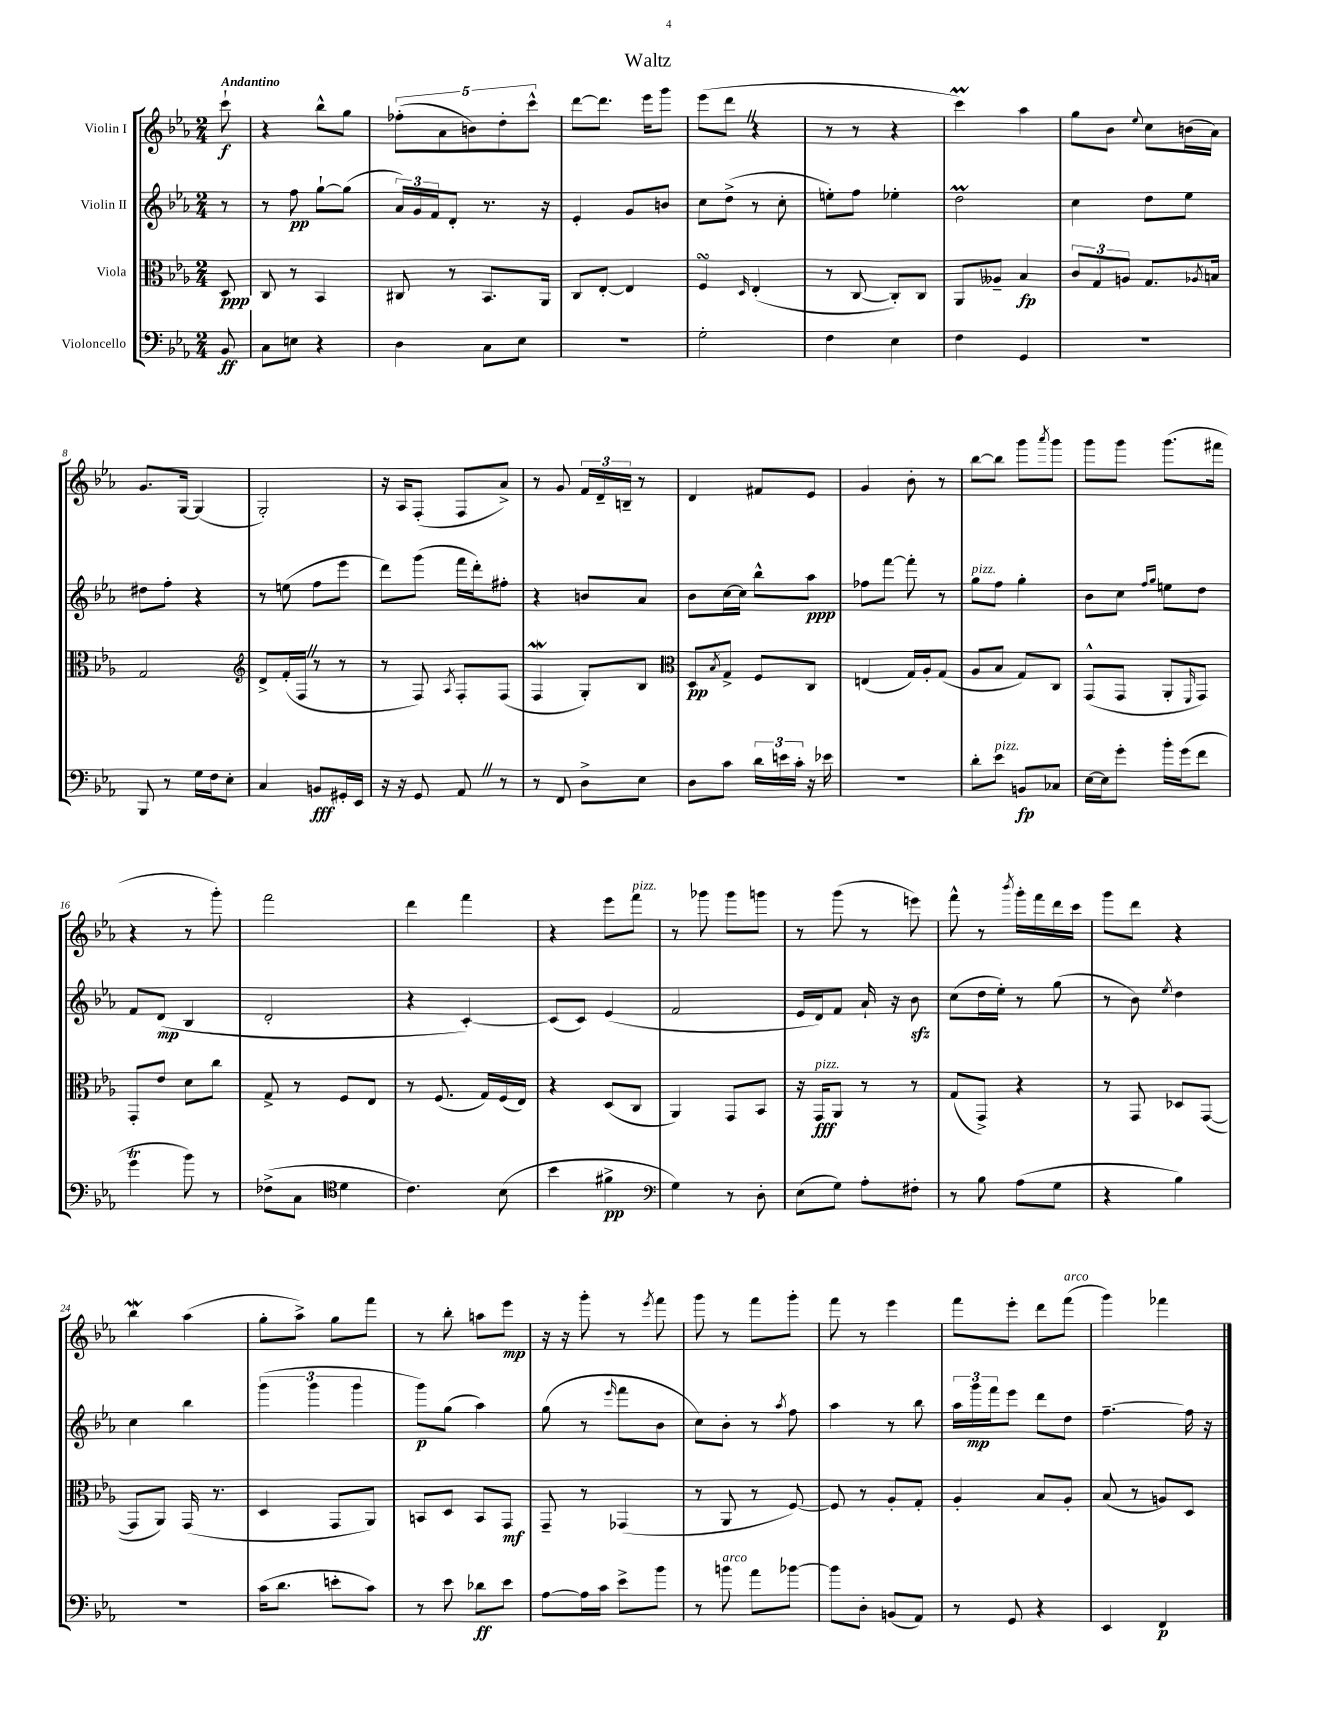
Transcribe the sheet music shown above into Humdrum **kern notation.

**kern	**dynam	**kern	**dynam	**kern	**dynam	**kern	**dynam
*part4	*part4	*part3	*part3	*part2	*part2	*part1	*part1
*staff4	*staff4	*staff3	*staff3	*staff2	*staff2	*staff1	*staff1
*I"Violoncello	*	*I"Viola	*	*I"Violin II	*	*I"Violin I	*
*clefF4	*	*clefC3	*	*clefG2	*	*clefG2	*
*k[b-e-a-]	*	*k[b-e-a-]	*	*k[b-e-a-]	*	*k[b-e-a-]	*
*M2/4	*	*M2/4	*	*M2/4	*	*M2/4	*
=	=	=	=	=	=	=	=
!	!	!	!	!	!	!LO:TX:a:B:t=Andantino	!
8BB-/	ff	8D/	ppp	8r	.	8ccc`\	f
=1	=1	=1	=1	=1	=1	=1	=1
8C\L	.	8C/	.	8r	.	4r	.
8En\J	.	8r	.	8ff\	pp	.	.
4r	.	4BB-/	.	[8gg`\L	.	8bb-^^\L	.
.	.	.	.	(8gg\J]	.	8gg\J	.
=2	=2	=2	=2	=2	=2	=2	=2
4D\	.	8C#X/	.	24a-/LL)	.	(10ff-X'\L	.
.	.	.	.	24g/	.	.	.
.	.	.	.	24f/J	.	.	.
.	.	.	.	.	.	10a-\	.
.	.	8r	.	8d'/J	.	.	.
.	.	.	.	.	.	10bn\)	.
8C\L	.	8.BB-/L	.	8.r	.	.	.
.	.	.	.	.	.	10dd'\	.
8E-\J	.	.	.	.	.	.	.
.	.	.	.	.	.	10ccc^^\J	.
.	.	16AA-/Jk	.	16r	.	.	.
=3	=3	=3	=3	=3	=3	=3	=3
2r	.	8C/L	.	4e-'/	.	[8ddd\L	.
.	.	[8E-'/J	.	.	.	8.ddd\J]	.
.	.	4E-/]	.	8g/L	.	.	.
.	.	.	.	.	.	16eee-\KL	.
.	.	.	.	8bn/J	.	8ggg\J	.
=4	=4	=4	=4	=4	=4	=4	=4
2G'\	.	4FsSSS/	.	8cc\L	.	(8eee-\L	.
.	.	.	.	(8dd^\J	.	8dddZ\J	.
.	.	16qqD/	.	.	.	.	.
.	.	(4E-'/	.	8r	.	4r	.
.	.	.	.	8cc'\	.	.	.
=5	=5	=5	=5	=5	=5	=5	=5
4F\	.	8r	.	8een'\L)	.	8r	.
.	.	[8C/	.	8ff\J	.	8r	.
4E-\	.	8C'/L])	.	4ee-X'\	.	4r	.
.	.	8C/J	.	.	.	.	.
=6	=6	=6	=6	=6	=6	=6	=6
4F\	.	8AA-/L	.	2ddm\	.	4cccM\)	.
.	.	8A--X~/J	.	.	.	.	.
4GG/	.	4B-/	fp	.	.	4aa-\	.
=7	=7	=7	=7	=7	=7	=7	=7
2r	.	12c/L	.	4cc\	.	8gg\L	.
.	.	12G/	.	.	.	.	.
.	.	.	.	.	.	8b-\J	.
.	.	12An/J	.	.	.	.	.
.	.	.	.	.	.	8qqee-/	.
.	.	8.G/L	.	8dd\L	.	8cc\L	.
.	.	.	.	8ee-\J	.	(16bn\L	.
.	.	8qA-X/	.	.	.	.	.
.	.	16Bn/Jk	.	.	.	16a-\JJ)	.
!!LO:LB:g=z
=8	=8	=8	=8	=8	=8	=8	=8
8BBB-/	.	2G/	.	8dd#X\L	.	8.g/L	.
8r	.	.	.	8ff'\J	.	.	.
.	.	.	.	.	.	[16G/Jk	.
16G\LL	.	.	.	4r	.	(4G/]	.
16F\J	.	.	.	.	.	.	.
8E-'\J	.	.	.	.	.	.	.
=9	=9	=9	=9	=9	=9	=9	=9
*	*	*clefG2	*	*	*	*	*
4C/	.	8d^/L	.	8r	.	2G'/)	.
.	.	(16f'/L	.	(8een\	.	.	.
.	.	16FZ/JJ	.	.	.	.	.
8BBn/L	fff	8r	.	8ff\L	.	.	.
16GG#X'/L	.	8r	.	8eee-\J	.	.	.
16EE-/JJ	.	.	.	.	.	.	.
=10	=10	=10	=10	=10	=10	=10	=10
16r	.	8r	.	8ddd\L)	.	16r	.
16r	.	.	.	.	.	16A-/KL	.
8GG/	.	8F/)	.	(8ggg\J	.	(8F'/J	.
.	.	8qA-/	.	.	.	.	.
8AA-Z/	.	8F'/L	.	16fff\LL	.	8F/L	.
.	.	.	.	16ddd'\J)	.	.	.
8r	.	(8F/J	.	8ff#X'\J	.	8a-^/J)	.
=11	=11	=11	=11	=11	=11	=11	=11
8r	.	4FW/	.	4r	.	8r	.
8FF/	.	.	.	.	.	8g/	.
8D^\L	.	8G'/L)	.	8bn/L	.	24f/LL	.
.	.	.	.	.	.	24d~/	.
.	.	.	.	.	.	24Bn~/JJ	.
8E-\J	.	8B-/J	.	8a-/J	.	8r	.
=12	=12	=12	=12	=12	=12	=12	=12
*	*	*clefC3	*	*	*	*	*
8D\L	.	8D/L	pp	8b-\L	.	4d/	.
.	.	8qB-/	.	.	.	.	.
8c\J	.	8G^/J	.	[16cc\L	.	.	.
.	.	.	.	16cc\JJ]	.	.	.
24d\LL	.	8F/L	.	8bb-^^\L	.	8f#X/L	.
24en\	.	.	.	.	.	.	.
24c'\JJ	.	.	.	.	.	.	.
16r	.	8C/J	.	8aa-\J	ppp	8e-/J	.
16e-X\	.	.	.	.	.	.	.
=13	=13	=13	=13	=13	=13	=13	=13
2r	.	(4En/	.	8ff-X\L	.	4g/	.
.	.	.	.	[8fff\J	.	.	.
.	.	16G/LL)	.	8fff'\]	.	8b-'\	.
.	.	16A-'/J	.	.	.	.	.
.	.	(8G/J	.	8r	.	8r	.
=14	=14	=14	=14	=14	=14	=14	=14
!	!	!	!	!LO:TX:a:i:t=pizz.	!	!	!
8d'\L	.	8A-/L	.	8gg\L	.	[8bb-\L	.
!LO:TX:a:i:t=pizz.	!	!	!	!	!	!	!
8e-\J	.	8B-/J	.	8ff\J	.	8bb-\J]	.
8BBn/L	fp	8G/L)	.	4gg'\	.	8ggg\L	.
.	.	.	.	.	.	8qaaa-/	.
8C-X/J	.	8C/J	.	.	.	8ggg\J	.
=15	=15	=15	=15	=15	=15	=15	=15
[16E-\LL	.	(8GG^^/L	.	8b-\L	.	8ggg\L	.
16E-\J]	.	.	.	.	.	.	.
8g'\J	.	8GG/J	.	8cc\J	.	8ggg\J	.
.	.	.	.	16qqff/LL	.	.	.
.	.	.	.	16qqgg/JJ	.	.	.
16b-'\LL	.	8AA-'/L	.	8een\L	.	(8.ggg\L	.
(16g\J	.	.	.	.	.	.	.
.	.	16qqFF/	.	.	.	.	.
8f\J	.	8GG/J)	.	8dd\J	.	.	.
.	.	.	.	.	.	16fff#X\Jk	.
!!LO:LB:g=z
=16	=16	=16	=16	=16	=16	=16	=16
4gt\	.	8GG'/L	.	8f/L	.	4r	.
.	.	8e-/J	.	(8d/J	mp	.	.
8b-\)	.	8d\L	.	4B-/	.	8r	.
8r	.	8cc\J	.	.	.	8ggg'\)	.
=17	=17	=17	=17	=17	=17	=17	=17
(8F-X^\L	.	8G^/	.	2d'/	.	2fff\	.
8C\J	.	8r	.	.	.	.	.
*clefC4	*	*	*	*	*	*	*
4d\	.	8F/L	.	.	.	.	.
.	.	8E-/J	.	.	.	.	.
=18	=18	=18	=18	=18	=18	=18	=18
4.c\)	.	8r	.	4r	.	4ddd\	.
.	.	(8.F/	.	.	.	.	.
.	.	.	.	[4c'/)	.	4fff\	.
.	.	16G/LL)	.	.	.	.	.
(8B-\	.	(16F/	.	.	.	.	.
.	.	16E-/JJ)	.	.	.	.	.
=19	=19	=19	=19	=19	=19	=19	=19
4b-\	.	4r	.	(8c/L]	.	4r	.
.	.	.	.	8c/J)	.	.	.
4f#X^\	pp	(8D/L	.	(4e-/	.	8eee-\L	.
!	!	!	!	!	!	!LO:TX:a:i:t=pizz.	!
.	.	8C/J	.	.	.	8fff\J	.
=20	=20	=20	=20	=20	=20	=20	=20
*clefF4	*	*	*	*	*	*	*
4G\)	.	4AA-/)	.	2f/	.	8r	.
.	.	.	.	.	.	8ggg-X\	.
8r	.	8GG/L	.	.	.	8ggg-\L	.
8D'\	.	8BB-/J	.	.	.	8gggn\J	.
=21	=21	=21	=21	=21	=21	=21	=21
(8E-\L	.	16r	.	16e-/LL	.	8r	.
!	!	!LO:TX:a:i:t=pizz.	!	!	!	!	!
.	.	16GG/KL	fff	16d/J)	.	.	.
8G\J)	.	8AA-/J	.	8f/J	.	(8ggg\	.
8A-'\L	.	8r	.	16a-`/	.	8r	.
.	.	.	.	16r	.	.	.
8F#X'\J	.	8r	.	8b-zz\	.	8eeen\)	.
=22	=22	=22	=22	=22	=22	=22	=22
8r	.	(8G/L	.	(8cc\L	.	8fff^^\	.
8B-\	.	8GG^/J)	.	16dd\L	.	8r	.
.	.	.	.	16ee-'\JJ)	.	.	.
.	.	.	.	.	.	8qbbb-/	.
(8A-\L	.	4r	.	8r	.	16ggg'\LL	.
.	.	.	.	.	.	16fff\	.
8G\J	.	.	.	(8gg\	.	16ddd\	.
.	.	.	.	.	.	16ccc\JJ	.
=23	=23	=23	=23	=23	=23	=23	=23
4r	.	8r	.	8r	.	8ggg\L	.
.	.	8GG/	.	8b-\)	.	8ddd\J	.
.	.	.	.	8qee-/	.	.	.
4B-\)	.	8D-X/L	.	4dd\	.	4r	.
.	.	([8GG/J	.	.	.	.	.
!!LO:LB:g=z
=24	=24	=24	=24	=24	=24	=24	=24
2r	.	8GG/L]	.	4cc\	.	4bb-W\	.
.	.	8AA-/J)	.	.	.	.	.
.	.	(16GG/	.	4bb-\	.	(4aa-\	.
.	.	8.r	.	.	.	.	.
=25	=25	=25	=25	=25	=25	=25	=25
(16c\KL	.	4D/	.	(6ggg\	.	8gg'\L	.
8.d\J	.	.	.	.	.	.	.
.	.	.	.	.	.	8aa-^\J)	.
.	.	.	.	6ggg\	.	.	.
8en'\L	.	8GG/L	.	.	.	8gg\L	.
.	.	.	.	6ggg\	.	.	.
8c\J)	.	8AA-/J)	.	.	.	8fff\J	.
=26	=26	=26	=26	=26	=26	=26	=26
8r	.	8BBn/L	.	8ggg\L)	p	8r	.
8e-\	.	8D/J	.	(8gg\J	.	8bb-'\	.
8d-X\L	ff	8BB/L	.	4aa-\)	.	8aan\L	.
8e-\J	.	8GG/J	mf	.	.	8eee-\J	mp
=27	=27	=27	=27	=27	=27	=27	=27
[8A-\L	.	8GG~/	.	(8gg\	.	16r	.
.	.	.	.	.	.	16r	.
16A-\L]	.	8r	.	8r	.	8ggg'\	.
16c\JJ	.	.	.	.	.	.	.
.	.	.	.	16qqeee-/	.	.	.
8e-^\L	.	(4GG-X/	.	8fff\L	.	8r	.
.	.	.	.	.	.	8qeee-/	.
8b-\J	.	.	.	8b-\J	.	8fff\	.
=28	=28	=28	=28	=28	=28	=28	=28
8r	.	8r	.	8cc\L)	.	8ggg\	.
!LO:TX:a:i:t=arco	!	!	!	!	!	!	!
8bn\	.	8AA-/	.	8b-'\J	.	8r	.
8a-\L	.	8r	.	8r	.	8fff\L	.
.	.	.	.	8qaa-/	.	.	.
[8b-X\J	.	[8F/)	.	8ff\	.	8ggg'\J	.
=29	=29	=29	=29	=29	=29	=29	=29
8b-\L]	.	8F/]	.	4aa-\	.	8fff\	.
8D'\J	.	8r	.	.	.	8r	.
(8BBn/L	.	8A-'/L	.	8r	.	4eee-\	.
8AA-/J)	.	8G'/J	.	8bb-\	.	.	.
=30	=30	=30	=30	=30	=30	=30	=30
8r	.	4A-'/	.	24aa-\LL	.	8fff\L	.
.	.	.	.	24ggg\	mp	.	.
.	.	.	.	24fff\J	.	.	.
8GG/	.	.	.	8eee-\J	.	8eee-'\J	.
4r	.	8B-/L	.	8ddd\L	.	8ddd\L	.
!	!	!	!	!	!	!LO:TX:a:i:t=arco	!
.	.	8A-'/J	.	8dd\J	.	(8fff\J	.
=31	=31	=31	=31	=31	=31	=31	=31
4EE-/	.	(8B-/	.	[4.ff~\	.	4ggg\)	.
.	.	8r	.	.	.	.	.
4FF/	p	8An/L)	.	.	.	4fff-X\	.
.	.	8D/J	.	16ff\]	.	.	.
.	.	.	.	16r	.	.	.
==	==	==	==	==	==	==	==
*-	*-	*-	*-	*-	*-	*-	*-
